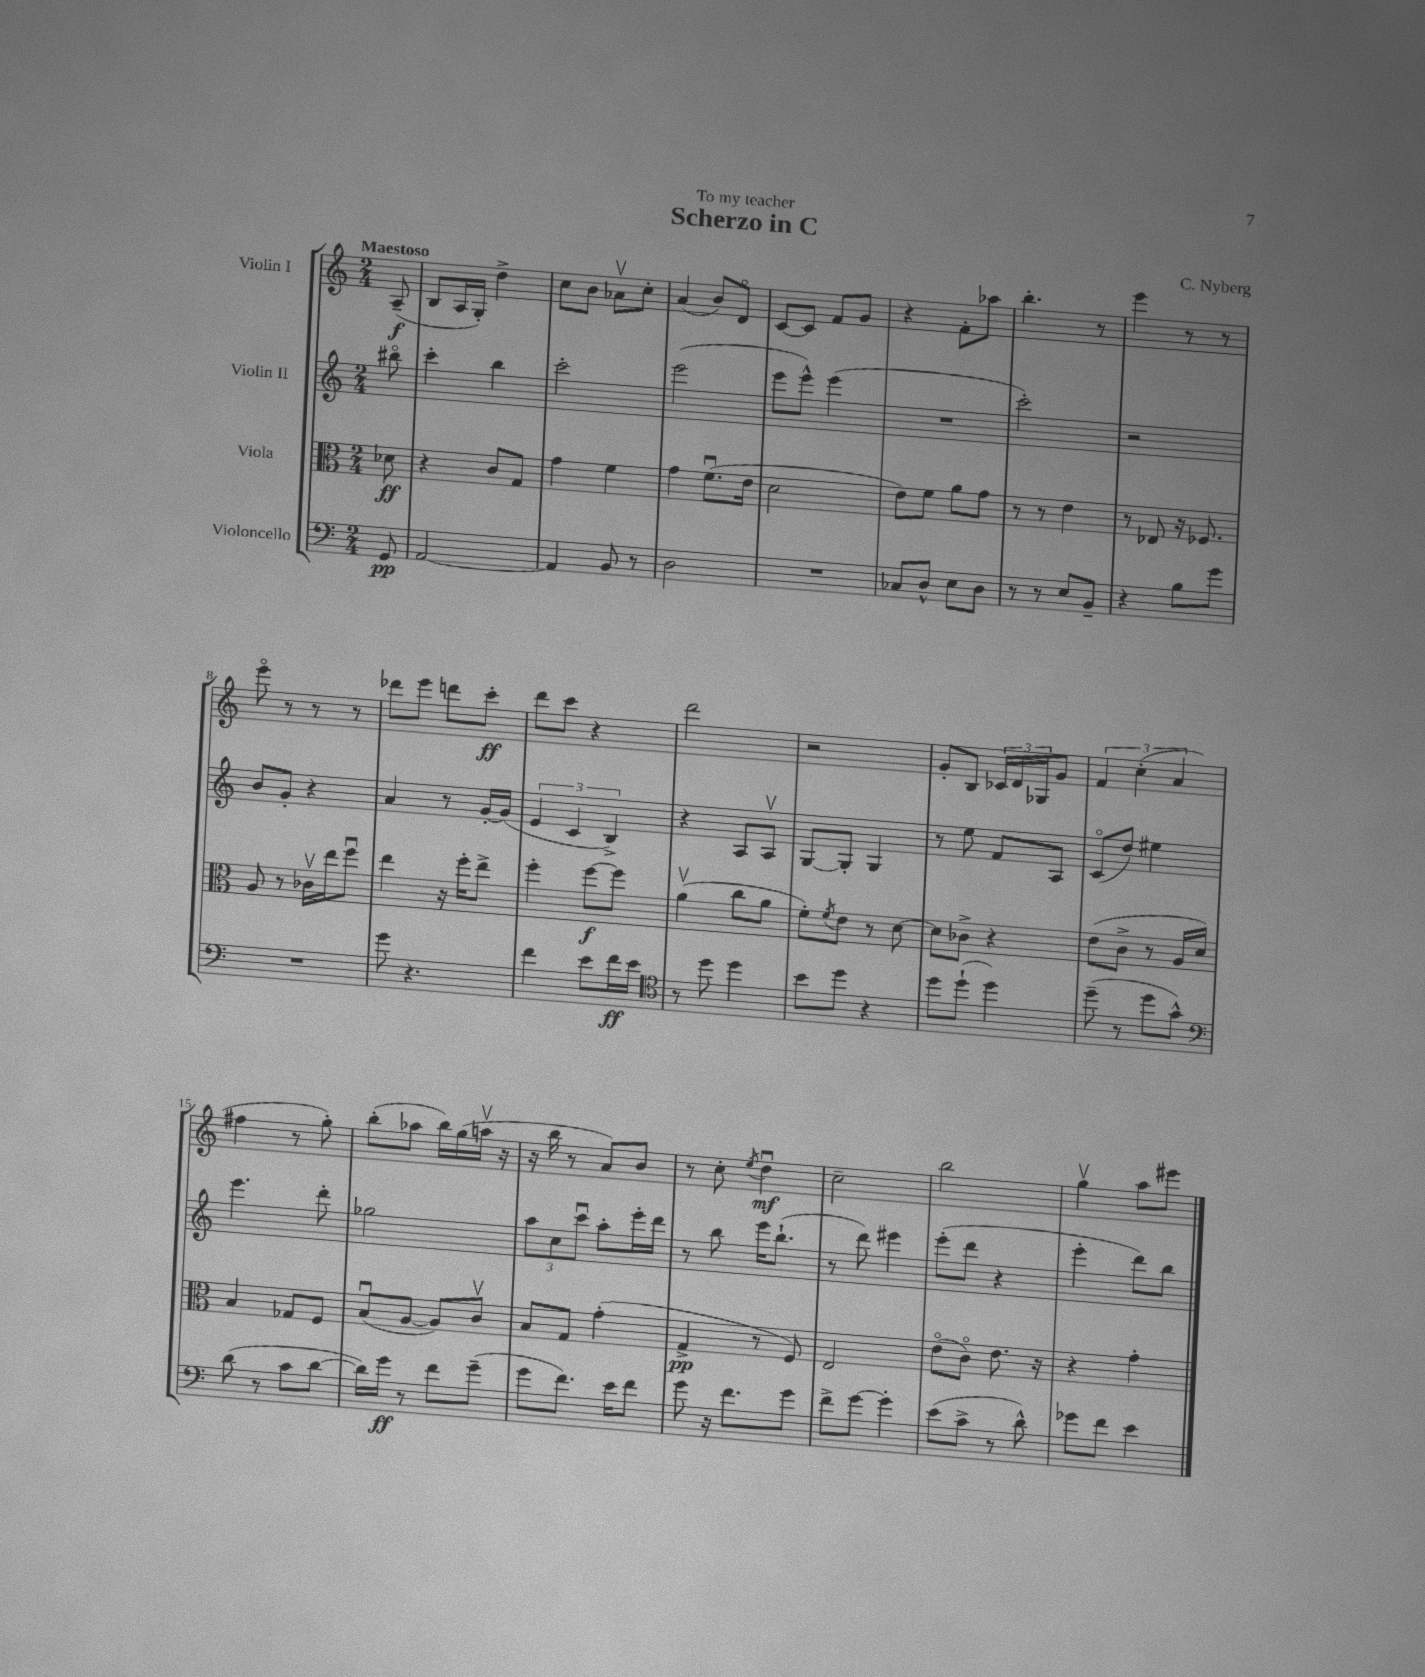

**kern	**kern	**kern	**kern
*staff4	*staff3	*staff2	*staff1
*clefF4	*clefC3	*clefG2	*clefG2
*k[]	*k[]	*k[]	*k[]
*M2/4	*M2/4	*M2/4	*M2/4
8GG/	8d-\	8bb#o\	(8A~/
=	=	=	=
[2AA/	4r	4ccc'\	8B/L
.	.	.	16A/L
.	.	.	16G'/JJ)
.	8c/L	4bb\	4dd^\
.	8G/J	.	.
=	=	=	=
4AA/]	4g\	2ccc'\	8cc\L
.	.	.	8b\J
8BB/	4f\	.	8a-v\L
8r	.	.	8cc'\J
=	=	=	=
2D\	4g\	(2eee\	(4a/
.	(8.fu\L	.	8b/L)
.	.	.	8do/J
.	16e\Jk	.	.
=	=	=	=
2r	2d\	8eee\L	[8c/L
.	.	8eee^^\J)	8c/]J
.	.	(4eee\	8f/L
.	.	.	8g/J
=	=	=	=
8C-/L	8e\L)	2r	4r
8D^^/J	8f\J	.	.
8E\L	8a\L	.	8f'\L
8D\J	8g\J	.	8aa-\J
=	=	=	=
8r	8r	2ccc'\)	4.bb'\
8r	8r	.	.
8E/L	4e\	.	.
8BB~/J	.	.	8r
=	=	=	=
4r	8r	2r	4eee\
.	8E-/	.	.
8B\L	16r	.	8r
.	8.F-/	.	.
8g\J	.	.	8r
=	=	=	=
2r	8A/	8b/L	8eeeo\
.	8r	8g'/J	8r
.	16c-v\LL	4r	8r
.	16ee\J	.	.
.	8ffu\J	.	8r
=	=	=	=
8g\	4ee\	4a/	8ddd-\L
4.r	.	.	8eee\J
.	16r	8r	8ddd\L
.	16ff'\LK	.	.
.	8ee^\J	[16g'/LL	8ccc'\J
.	.	(16g/]JJ	.
=	=	=	=
4f\	4ff'\	6e/	8ddd\L
.	.	.	8ccc\J
.	.	6c/	.
8e\L	[8ff\L	.	4r
.	.	6B^/)	.
16f\L	8ff\]J	.	.
16e\JJ	.	.	.
=	=	=	=
*clefC4	*	*	*
8r	(4av\	4r	2ddd\
8dd\	.	.	.
4dd\	8cc\L	8A/L	.
.	8a\J	8Av/J	.
=	=	=	=
8b\L	8f'\L)	[8G/L	2r
.	8qf/	.	.
8dd\J	8e\J	8G'/]J	.
4r	8r	4G/	.
.	[8d\	.	.
=	=	=	=
8dd\L	8d\]L	8r	8g'/L
(8dd`\J	8c-^\J	8ee\	8B/J
4dd\)	4r	8f/L	24c-/LL
.	.	.	24d/
.	.	.	24G-/J
.	.	8A/J	8g/J
=	=	=	=
(8dd~\	(8e\L	(8co/L	6f/
8r	8c^\J	8dd/J)	.
.	.	.	(6cc'\
8dd\L	8r	4ee#\	.
.	.	.	6a/
8g^^\J)	16A/LL	.	.
.	16d/JJ)	.	.
=	=	=	=
*clefF4	*	*	*
(8d\	4B/	4.eee\	4ff#\
8r	.	.	.
8c\L	8G-/L	.	8r
[8d\J	8F/J	8ddd'\	8gg'\)
=	=	=	=
16d\]LL)	(8Bu/L	2gg-\	(8bb'\L
16g\JJ	.	.	.
8r	[8A/J	.	8aa-\J
8f\L	8A/]L)	.	16bb\LL)
.	.	.	(16gg\
(8g~\J	8cv/J	.	16aav\JJ
.	.	.	16r
=	=	=	=
8g\L	8B/L	12aa\L	16r
.	.	.	16bb\
.	.	12cc\	.
8.f\J)	8G/J	.	8r
.	.	12cccu\J	.
.	(4g'\	8aa'\L	8a/L)
16e\LK	.	.	.
8f\J	.	16eee'\L	8b/J
.	.	16ddd\JJ	.
=	=	=	=
8g\	4G^/	8r	8r
16r	.	8bb\	8cc'\
8.f\L	.	.	.
.	.	.	8qee/
.	8r	16eee\LK	4ddu\
.	.	(8.bb`\J	.
8g\J	8F/)	.	.
=	=	=	=
8f^\L	2E/	8r	2cc~\
[8g\J	.	8ddd\)	.
4g'\]	.	4eee#\	.
=	=	=	=
(8e\L	(8eo\L	(8eee'\L	2bb\
8c^\J	8co\J)	8ddd\J	.
8r	8.e\	4r	.
8d^^\)	.	.	.
.	16r	.	.
=	=	=	=
8g-\L	4r	4eee'\	4ggv\
8f\J	.	.	.
4e\	4g'\	8ddd\L)	8aa\L
.	.	8bb\J	8eee#\J
==	==	==	==
*-	*-	*-	*-
